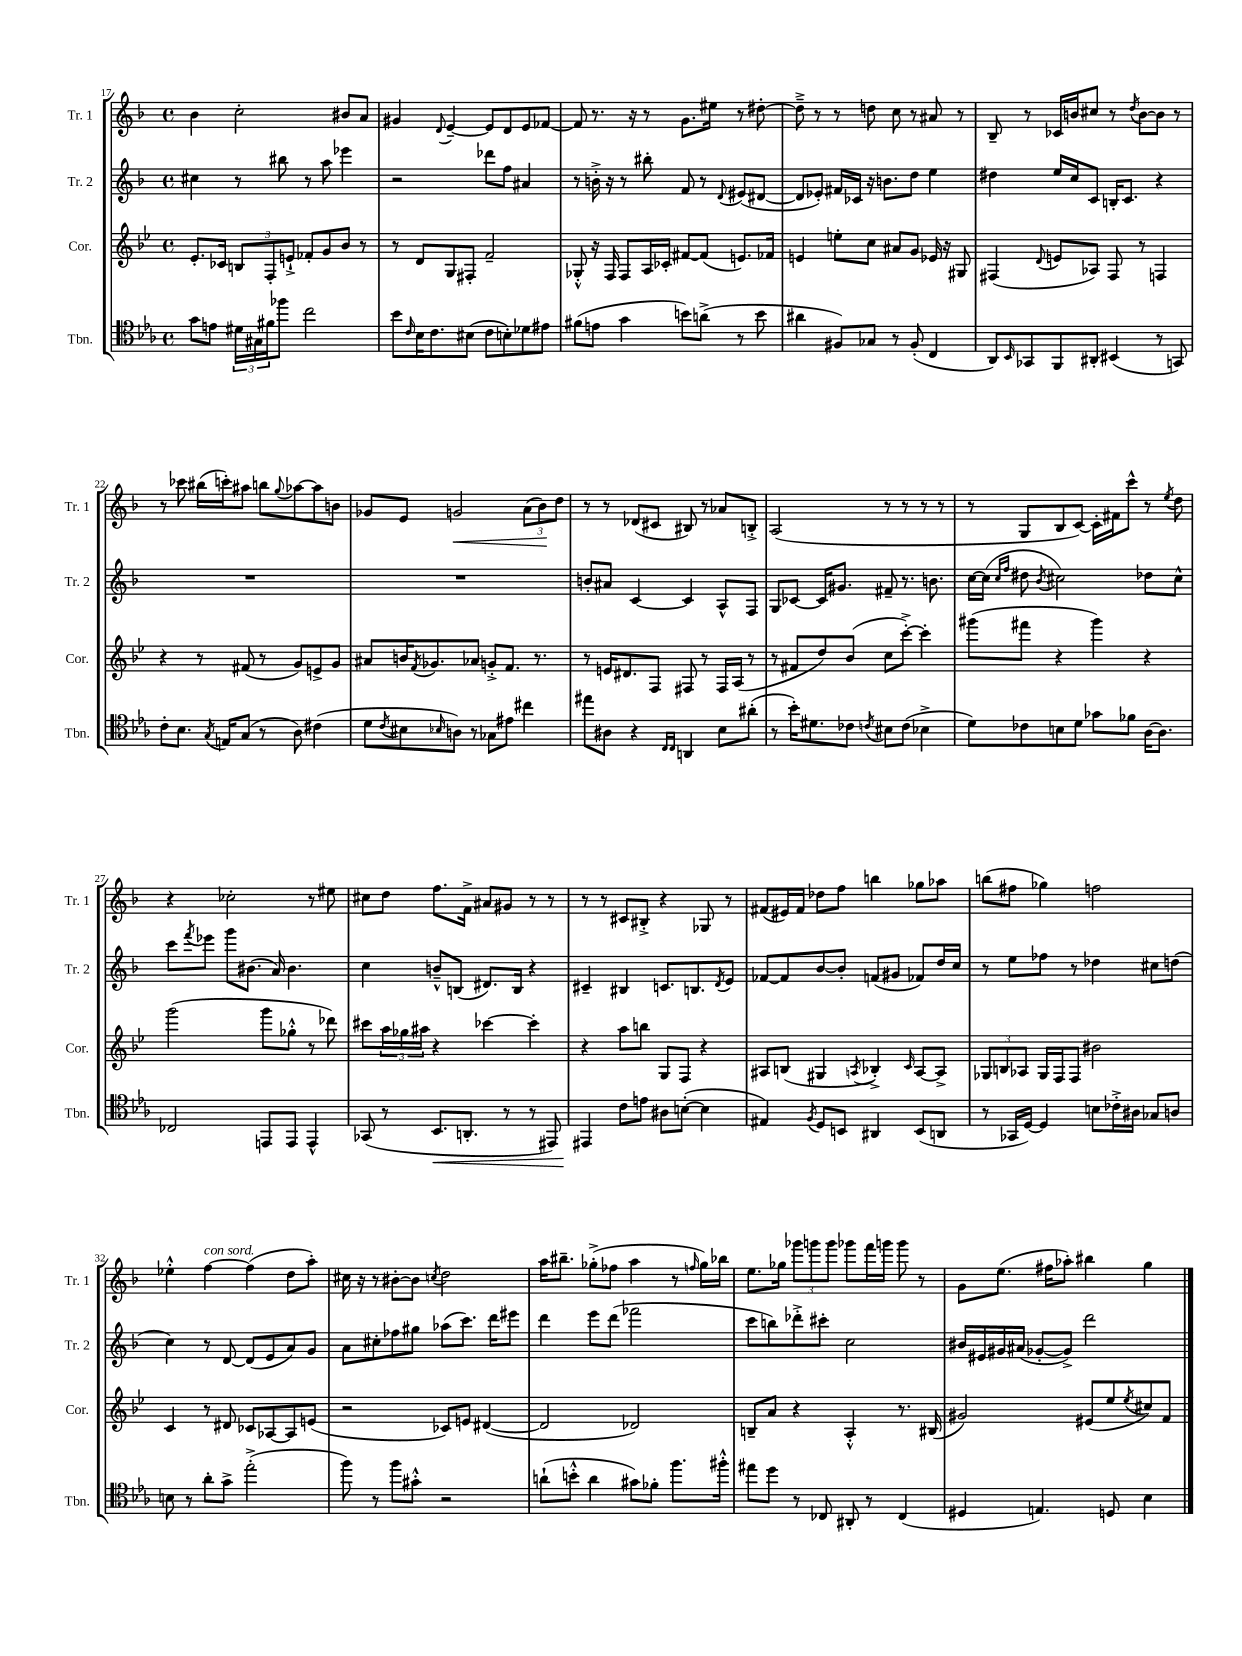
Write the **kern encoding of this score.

**kern	**kern	**kern	**kern
*staff4	*staff3	*staff2	*staff1
*clefC4	*clefG2	*clefG2	*clefG2
*k[b-e-a-]	*k[b-e-]	*k[b-]	*k[b-]
*M4/4	*M4/4	*M4/4	*M4/4
*met(c)	*met(c)	*met(c)	*met(c)
8g	8.e-'	4cc#	4b-
8e	.	.	.
.	16c-	.	.
24d#	12B	8r	2cc'
24G#	.	.	.
24f#	12F'	.	.
8ff-	.	8bb#	.
.	12e`^	.	.
2cc	8f-'	8r	.
.	8g	8aa	.
.	8b-	4eee-	8b#
.	8r	.	8a
=	=	=	=
8b-	8r	2r	4g#
16qqc	.	.	.
16B-	8d	.	.
8.c	.	.	.
.	.	.	8qqd
.	8G	.	[4e~
(8B#	8F#'	.	.
8c	2f~	8ddd-	8e]
8B')	.	8ff	8d
8d-	.	4a#	8e
8e#	.	.	[8f-
=	=	=	=
(8f#	8G-'^^	8r	8f-]
8e	16r	16b'^	8.r
.	16F	16r	.
4g	8F	8r	.
.	.	.	16r
.	16A	8bb#'	8r
.	16c-'	.	.
8b)	[8f#	8f	8.g
(8a^	(8f#]	8r	.
.	.	.	16ee#
.	.	8qqd	.
8r	8.e)	(8e#	8r
8b	.	[8d#	[8dd#'
.	16f-	.	.
=	=	=	=
4a#	4e	8d#]	8dd#~^]
.	.	8e-')	8r
8F#)	8ee'	16f#	8r
.	.	16c-	.
8G-	8cc	16r	8dd
.	.	8.b	.
8r	8a#	.	8cc
(8F#'	8g	8dd	8r
4C	16e-	4ee	8a#
.	16r	.	.
.	8G#	.	8r
=	=	=	=
8AA-)	(4F#	4dd#	8B-~
16qqBB-	.	.	.
8GG-	.	.	8r
.	8qqd	.	.
8FF	8e	16ee	16c-
.	.	16cc	16b
8AA#'	8A-)	8c	8cc#
(4BB#	8F#	16B'	8r
.	.	8.c	.
.	.	.	8qdd
.	8r	.	[8b
8r	4F	4r	8b]
8GG)	.	.	8r
=	=	=	=
8c'	4r	1r	8r
8.B-	.	.	8ccc-
.	8r	.	(16bb#
8qG	.	.	.
16E	.	.	16ccc')
(8G	(8f#	.	8aa#
8r	8r	.	8bb
.	.	.	8qqgg
8A-)	8g)	.	[8aa-
(4c#	8e^	.	8aa-]
.	8g	.	8b
=	=	=	=
8d	8a#	1r	8g-
8qc	.	.	.
8B#	16b	.	8e
.	8qf	.	.
.	8.g-	.	.
16qqB-	.	.	.
8A)	.	.	2g
8r	8a-	.	.
8G-	8g'^	.	.
8e#	8.f	.	.
4cc#	.	.	(12a
.	8.r	.	.
.	.	.	12b-)
.	.	.	12dd
=	=	=	=
8ee#	8r	8b'	8r
8A#	16e	8a#	8r
.	8.d#	.	.
4r	.	[4c	(8d-
.	8F	.	8c#
16qqC	.	.	.
16qqC	.	.	.
4AA	8F#	4c]	8B#)
.	8r	.	8r
8B-	16F#	8A^^	8a-
.	(16A	.	.
(8a#'	8r	8F	8B'^
=	=	=	=
8r	8r	8G	(2A
16b-')	8f#	[8c-	.
8.d#	.	.	.
.	8dd)	16c-]	.
.	.	8.g#	.
8c-	(8b-	.	.
8qc	.	.	.
8B#	8cc	8f#~	8r
(8c	[8ccc'^)	8.r	8r
4B-^	4ccc']	.	8r
.	.	8.b	.
.	.	.	8r
=	=	=	=
8d)	(8ggg#	[16cc	8r
.	.	(16cc]	.
.	.	16qqcc	.
.	.	16qqff	.
8c-	8fff#	8dd#	8G
.	.	8qb-	.
8B	4r	2cc#)	8B-
8d	.	.	[8c)
8g-	4ggg#)	.	16c']
.	.	.	16f#
8f-	.	.	8ccc^^
[16A-	4r	8dd-	8r
8.A-]	.	.	.
.	.	.	8qee
.	.	8cc#^^	8dd
=	=	=	=
2C-	(2ggg	8ccc	4r
.	.	8qfff	.
.	.	8eee-	.
.	.	8ggg	2cc-'
.	.	(8.b#	.
8EE	8ggg	.	.
.	.	16a)	.
8EE	8gg-'^^	4.b#	.
4EE^^	8r	.	8r
.	8ddd-)	.	8ee#
=	=	=	=
(8GG-	8ccc#	4cc	8cc#
8r	24aa	.	8dd
.	24gg-	.	.
.	24aa#	.	.
8.BB-	4r	8b~^^	8.ff
.	.	(8B	.
8.AA'	.	.	16f^
.	[4ccc-	8.d#)	8a#
8r	.	.	8g#
.	.	16B	.
8r	4ccc-']	4r	8r
8EE#)	.	.	8r
=	=	=	=
4EE#	4r	4c#~	8r
.	.	.	8r
8c	8aa	4B#	8c#
8e	8bb	.	8B#'^
8A#	8G	8.c	4r
([8B'	8F	.	.
.	.	8.B	.
4B]	4r	.	8G-
.	.	8qd	.
.	.	8e	8r
=	=	=	=
4E#)	8A#	[8f-	(8f#
.	(8B	8f-]	16e#)
.	.	.	16f#
8qF	.	.	.
8D	4G#	[8b-	8dd-
8BB	.	8b-']	8ff
.	8qA	.	.
4AA#	4B-'^)	(8f	4bb
.	.	8g#	.
.	16qqc	.	.
(8BB	[8A	8f-)	8gg-
8AA	8A^]	16dd	8aa-
.	.	16cc	.
=	=	=	=
8r	12G-	8r	(8bb
.	12B	.	.
16GG-	.	8ee	8ff#
.	12A-	.	.
[16D)	.	.	.
4D]	16G-	8ff-	4gg-)
.	16F	.	.
.	8F	8r	.
8B	2b#	4dd-	2ff
16c-'^	.	.	.
16A#	.	.	.
8G-	.	8cc#	.
8A	.	(8dd	.
=	=	=	=
8B	4c	4cc)	4ee-'^^
8r	.	.	.
8a-'	8r	8r	[4ff
8g^	8d#	[8d	.
(2ee-'^	8c-	(8d]	(4ff]
.	[8A-	8e	.
.	8A-]	8a)	8dd
.	(8e	8g	8aa')
=	=	=	=
8ff)	2r	8a	16cc#
.	.	.	16r
8r	.	8cc#'	8r
8ff	.	8ff-	[8b#'
8g#'^^	.	8gg#	8b#]
.	.	.	8qcc
2r	8c-)	(8aa-	2dd
.	8e	8.ccc)	.
.	([4d#	.	.
.	.	16ddd	.
.	.	8eee#	.
=	=	=	=
(8a`	2d#]	4ddd	16aa
.	.	.	8.bb#~
8b'^^	.	.	.
4a	.	8eee	(8gg-'^
.	.	(8ddd	8ff-
8g#)	2d-)	2fff-	4aa
8f-'	.	.	.
8.ff	.	.	8r
.	.	.	16qqff
.	.	.	16gg-)
16ff#'^^	.	.	16bb-
=	=	=	=
8ee#	8B~	8ccc	8.ee
8dd	8a	8bb)	.
.	.	.	16gg-
8r	4r	8ddd-'^	12ggg-
.	.	.	12ggg
8C-	.	8ccc#'	.
.	.	.	12ggg
8AA#'	4A'^^	2cc	8ggg-
8r	.	.	16fff
.	.	.	16ggg
(4C-	8.r	.	8ggg
.	.	.	8r
.	(16B#	.	.
=	=	=	=
4D#	2g#)	16b#	8g
.	.	16e#	.
.	.	16g#	(8.ee
.	.	(16a#	.
4.E)	.	[8g-'	.
.	.	.	16ff#
.	.	8g-^])	8aa-')
.	(8e#	2ddd	4bb#
8D	8ee-	.	.
.	8qee-	.	.
4B-	8cc#)	.	4gg
.	8f	.	.
==	==	==	==
*-	*-	*-	*-
